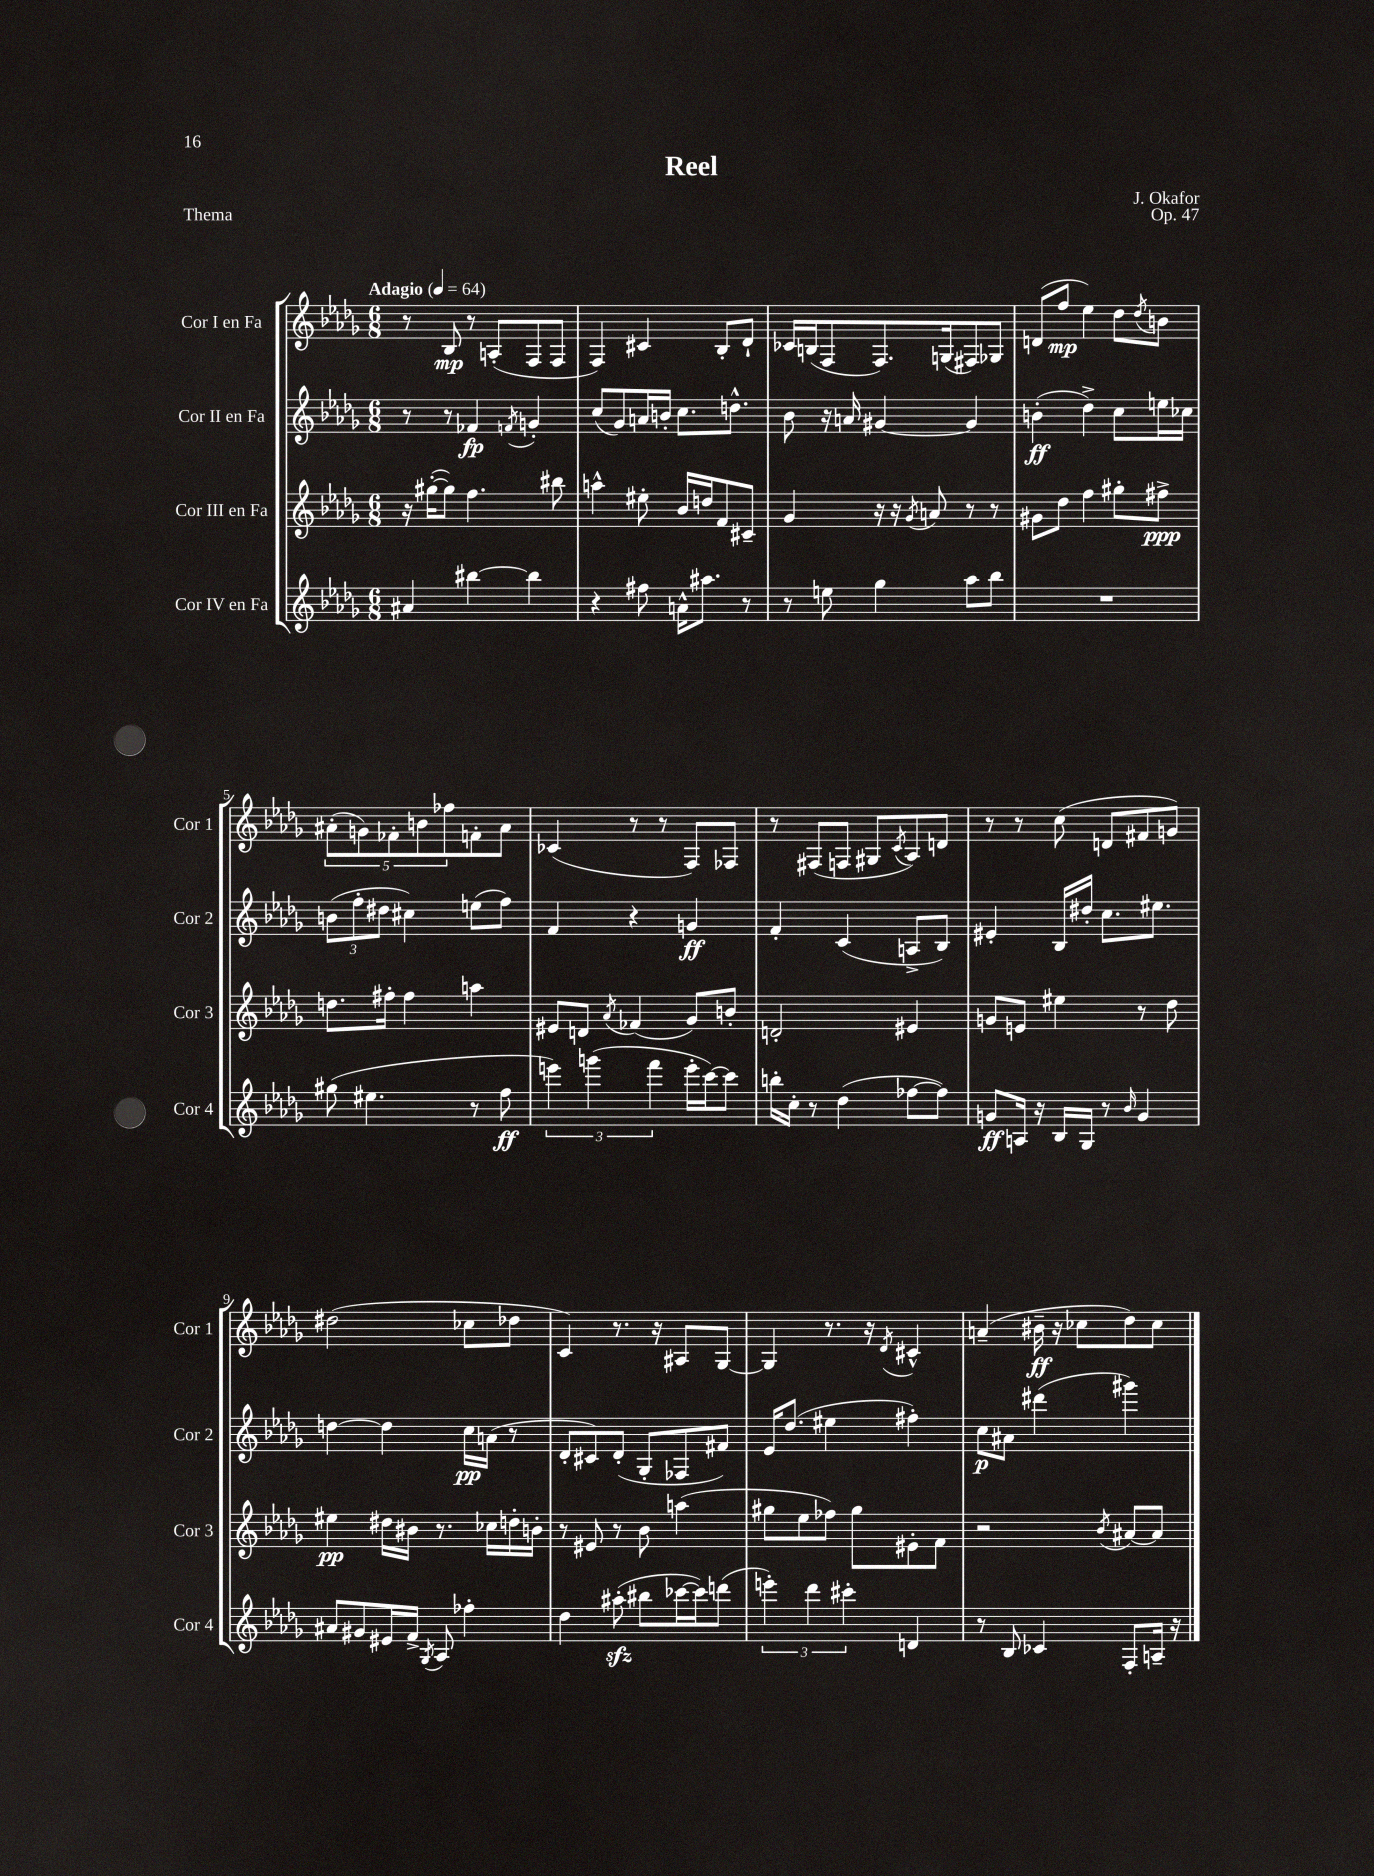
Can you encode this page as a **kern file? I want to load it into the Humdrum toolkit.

**kern	**dynam	**kern	**dynam	**kern	**dynam	**kern	**dynam
*part4	*part4	*part3	*part3	*part2	*part2	*part1	*part1
*staff4	*staff4	*staff3	*staff3	*staff2	*staff2	*staff1	*staff1
*I"Cor IV en Fa	*	*I"Cor III en Fa	*	*I"Cor II en Fa	*	*I"Cor I en Fa	*
*I'Cor 4	*	*I'Cor 3	*	*I'Cor 2	*	*I'Cor 1	*
*clefG2	*	*clefG2	*	*clefG2	*	*clefG2	*
*k[b-e-a-d-g-]	*	*k[b-e-a-d-g-]	*	*k[b-e-a-d-g-]	*	*k[b-e-a-d-g-]	*
*M6/8	*	*M6/8	*	*M6/8	*	*M6/8	*
*MM64	*	*MM64	*	*MM64	*	*MM64	*
=1	=1	=1	=1	=1	=1	=1	=1
!	!	!	!	!	!	!LO:TX:a:B:t=Adagio	!
4a#X/	.	16r	.	8r	.	8r	.
.	.	([16gg#X'\KL	.	.	.	.	.
.	.	8gg#\J])	.	8r	.	8B-/	mp
[4bb#X\	.	4.ff\	.	4f-X/	fp	8r	.
.	.	.	.	.	.	(8An'/L	.
.	.	.	.	8qfn/	.	.	.
4bb#\]	.	.	.	4gn'/	.	8F/	.
.	.	8bb#X\	.	.	.	8F/J	.
=2	=2	=2	=2	=2	=2	=2	=2
4r	.	4aan^^\	.	(8cc/L	.	4F/)	.
.	.	.	.	8g-/)	.	.	.
8ff#X\	.	8ee#X'\	.	16an/L	.	4c#X/	.
.	.	.	.	16bn'/JJ	.	.	.
16an^^\KL	.	16b-/LL	.	8.cc\L	.	.	.
8.aa#X\J	.	16ddn/J	.	.	.	.	.
.	.	8f/	.	.	.	8B-'/L	.
.	.	.	.	8.ddn^^\J	.	.	.
8r	.	8c#X~/J	.	.	.	8d-`/J	.
=3	=3	=3	=3	=3	=3	=3	=3
8r	.	4g-/	.	8b-\	.	16c-X/LL	.
.	.	.	.	.	.	(16Bn/J	.
8een\	.	.	.	16r	.	8F/	.
.	.	.	.	16an/	.	.	.
4gg-\	.	16r	.	[4g#X/	.	8.F/)	.
.	.	16r	.	.	.	.	.
.	.	8qg-/	.	.	.	.	.
.	.	8an/	.	.	.	.	.
.	.	.	.	.	.	(16Gn/k	.
8aa-\L	.	8r	.	4g#/]	.	8F#X/)	.
8bb-\J	.	8r	.	.	.	8G-X/J	.
=4	=4	=4	=4	=4	=4	=4	=4
2.r	.	8g#X\L	.	(4bn'\	ff	(8dn/L	.
.	.	8dd-\J	.	.	.	8ff/J	mp
.	.	4ff\	.	4dd-^\)	.	4ee-\)	.
.	.	8gg#X'\L	.	8cc\L	.	8dd-\L	.
.	.	.	.	.	.	8qdd-/	.
.	.	8ff#X^\J	ppp	16een\L	.	8bn\J	.
.	.	.	.	16cc-X\JJ	.	.	.
!!LO:LB:g=z
=5	=5	=5	=5	=5	=5	=5	=5
(8gg#X\	.	8.ddn\L	.	(12bn\L	.	(10a#X'\L	.
.	.	.	.	12ff'\	.	.	.
.	.	.	.	.	.	10gn\)	.
4.ee#X\	.	.	.	.	.	.	.
.	.	.	.	12dd#X\J	.	.	.
.	.	16ff#X'\Jk	.	.	.	.	.
.	.	.	.	.	.	10f-X'\	.
.	.	4ff#\	.	4cc#X\)	.	.	.
.	.	.	.	.	.	10bn\	.
.	.	.	.	.	.	10ff-X\	.
8r	.	4aan\	.	(8een\L	.	8fn'\	.
8ff\	ff	.	.	8ff\J)	.	8a#\J	.
=6	=6	=6	=6	=6	=6	=6	=6
6eeen\)	.	8e#X/L	.	4f/	.	(4c-X/	.
.	.	8dn/J	.	.	.	.	.
(6gggn\	.	.	.	.	.	.	.
.	.	8qa-/	.	.	.	.	.
.	.	(4f-X/	.	4r	.	8r	.
6fff\	.	.	.	.	.	.	.
.	.	.	.	.	.	8r	.
16eee'\LL	.	8g-/L)	.	4gn/	ff	8F/L)	.
[16ccc\J)	.	.	.	.	.	.	.
8ccc\J]	.	8bn'/J	.	.	.	8F-X/J	.
=7	=7	=7	=7	=7	=7	=7	=7
16bbn'\LL	.	2dn'/	.	4f'/	.	8r	.
16cc'\JJ	.	.	.	.	.	.	.
8r	.	.	.	.	.	(8F#X/L	.
(4dd-\	.	.	.	(4c/	.	8Fn/J	.
.	.	.	.	.	.	8G#X/L	.
.	.	.	.	.	.	8qc/	.
[8ff-X\L	.	4e#X/	.	8An^/L	.	8A-/)	.
8ff-\J])	.	.	.	8B-/J)	.	8dn/J	.
=8	=8	=8	=8	=8	=8	=8	=8
8gn/L	ff	8gn/L	.	4e#X'/	.	8r	.
16An/Jk	.	8en/J	.	.	.	8r	.
16r	.	.	.	.	.	.	.
16B-/LL	.	4ee#X\	.	16B-/LL	.	(8cc\	.
16G-/JJ	.	.	.	16dd#X'/JJ	.	.	.
8r	.	.	.	8.cc\L	.	8dn/L	.
16qqb-/	.	.	.	.	.	.	.
4g/	.	8r	.	.	.	8f#X/	.
.	.	.	.	8.ee#X\J	.	.	.
.	.	8dd-\	.	.	.	8gn/J)	.
!!LO:LB:g=z
=9	=9	=9	=9	=9	=9	=9	=9
8a#X/L	.	4ee#X\	pp	[4ddn\	.	(2dd#X\	.
8g#X/	.	.	.	.	.	.	.
16e#X/L	.	16dd#X\LL	.	4dd\]	.	.	.
16f^/JJ	.	16b#X\JJ	.	.	.	.	.
8qG-/	.	.	.	.	.	.	.
8A-/	.	8.r	.	.	.	.	.
4ff-X'\	.	.	.	16cc\LL	pp	8cc-X\L	.
.	.	16cc-X\LL	.	(16an\JJ	.	.	.
.	.	16ddn'\	.	8r	.	8dd-X\J	.
.	.	16bn'\JJ	.	.	.	.	.
=10	=10	=10	=10	=10	=10	=10	=10
4dd-\	.	8r	.	8d-'/L	.	4c/)	.
.	.	8e#X/	.	8c#X/)	.	.	.
(8aa#Xzz'\	.	8r	.	(8d-'/J	.	8.r	.
8bb#X\L	.	8b-\	.	8G-'/L	.	.	.
.	.	.	.	.	.	16r	.
[16ccc-X\L	.	(4aan\	.	8F-X/	.	8A#X/L	.
16ccc-\J])	.	.	.	.	.	.	.
(8dddn\J	.	.	.	8f#X/J)	.	[8G-/J	.
=11	=11	=11	=11	=11	=11	=11	=11
6eeen'\)	.	8gg#X\L	.	16e-/KL	.	4G-/]	.
.	.	.	.	(8.dd-/J	.	.	.
.	.	8ee-\	.	.	.	.	.
6ddd-\	.	.	.	.	.	.	.
.	.	8ff-X\J)	.	4ee#X\	.	8.r	.
6ccc#X'\	.	.	.	.	.	.	.
.	.	8gg#\L	.	.	.	.	.
.	.	.	.	.	.	16r	.
.	.	.	.	.	.	8qd-/	.
4dn/	.	8e#X'\	.	4ff#X'\)	.	4c#X^^/	.
.	.	8f\J	.	.	.	.	.
=12	=12	=12	=12	=12	=12	=12	=12
8r	.	2r	.	8cc\L	p	(4an~/	.
8B-/	.	.	.	8a#X\J	.	.	.
4c-X/	.	.	.	(4ddd#X\	.	16b#X~\	ff
.	.	.	.	.	.	16r	.
.	.	.	.	.	.	8cc-X\L	.
.	.	8qb-/	.	.	.	.	.
8F'/L	.	[8a#X/L	.	4ggg#X\)	.	8dd-\)	.
16An~/Jk	.	8a#/J]	.	.	.	8cc-\J	.
16r	.	.	.	.	.	.	.
==	==	==	==	==	==	==	==
*-	*-	*-	*-	*-	*-	*-	*-
